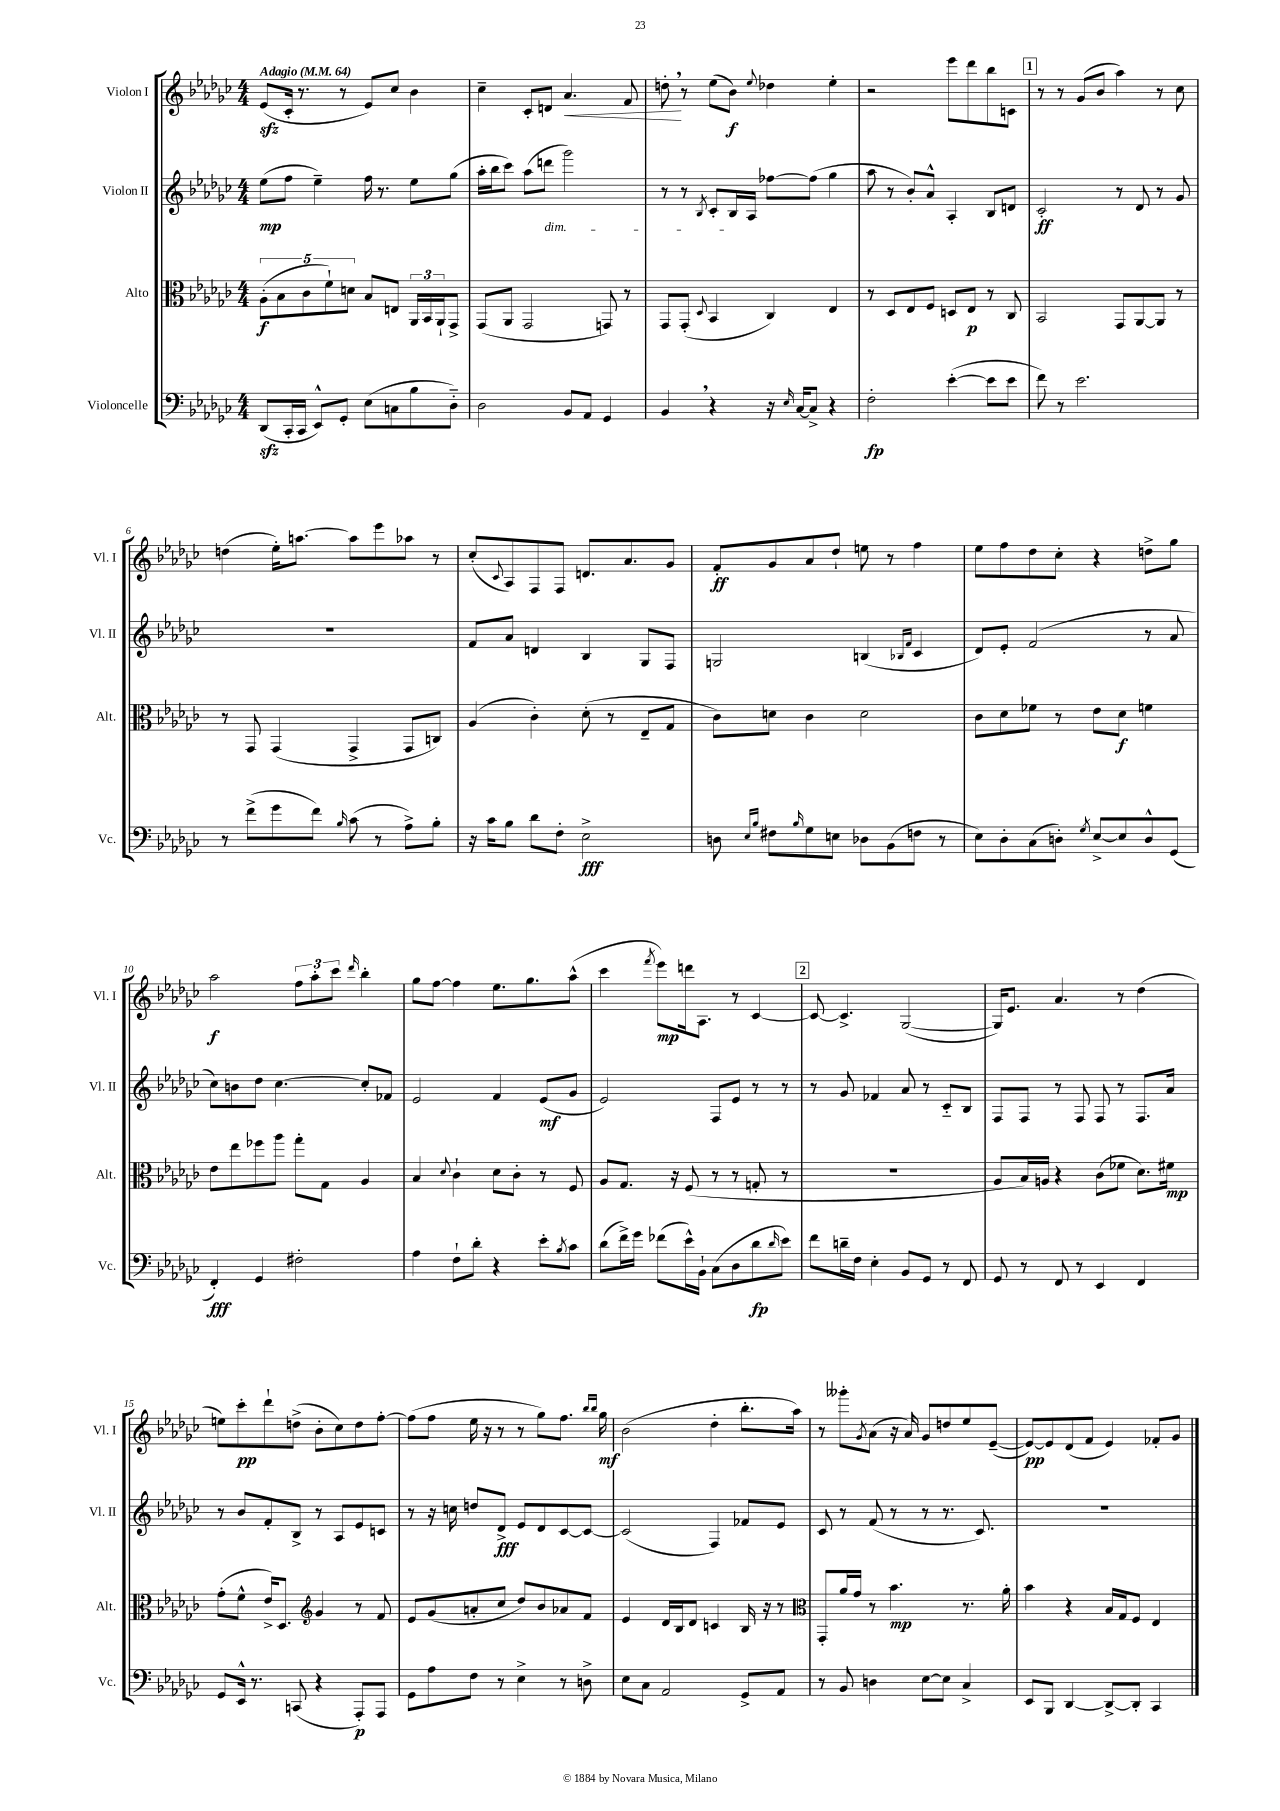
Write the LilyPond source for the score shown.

<<
\new StaffGroup <<
\new Staff = "s0" \with { instrumentName = "Violon I" shortInstrumentName = "Vl. I" } {
    \clef treble \key ges \major \numericTimeSignature \time 4/4 \tempo "Adagio" 4 = 64
    ees'8\sfz( ces'16-. r8. r8 ees'8) ces''8 bes'4 |
    ces''4-- ces'8-. d'8 aes'4.\< f'8 |
    d''8-.\! \breathe r8 ees''8( bes'8\f) \appoggiatura { ees''8 } des''4 ees''4-. |
    r2 ees'''8 des'''8 bes''8 c'8 |
    \mark \markup { \box "1" } r8 r8 ges'8( bes'8 aes''4) r8 ces''8 |
    d''4( ees''16-.) a''8.~ a''8 ees'''8 aes''8 r8 |
    ces''8-.( \appoggiatura { ces'8 } aes8) f8 f8 d'8. aes'8. ges'8 |
    f'8-.\ff ges'8 aes'8 des''8-! e''8 r8 f''4 |
    ees''8 f''8 des''8 ces''8-. r4 d''8-> ges''8 |
    aes''2\f \tuplet 3/2 { f''8 aes''8-. ces'''8 } \grace { des'''16 } bes''4-. |
    ges''8 f''8~ f''4 ees''8. ges''8. aes''8-^( |
    ces'''4 \acciaccatura { f'''8 } ees'''8\mp) d'''16 aes8. r8 ces'4~ |
    \mark \markup { \box "2" } ces'8~ ces'4.-> ges2~( |
    ges16) ees'8. aes'4. r8 des''4( |
    e''8) ces'''8-.\pp des'''8-! d''8->( bes'8-. ces''8) d''8 f''8~-. |
    f''8( f''8 ees''16 r16 r8 r8 ges''8) f''8. \grace { bes''16 bes''16 } ges''16\mf |
    bes'2( des''4-. bes''8.-. aes''16) |
    r8 geses'''8-. \acciaccatura { ges'8 } aes'8( r16 aes'16) ges'8 d''8 ees''8 ees'8~--( |
    ees'8~\pp) ees'8 des'8( f'8 ees'4) fes'8-. ges'8 \bar "|." |
}
\new Staff = "s1" \with { instrumentName = "Violon II" shortInstrumentName = "Vl. II" } {
    \clef treble \key ges \major \numericTimeSignature \time 4/4
    ees''8\mp( f''8 ees''4--) f''16 r8. ees''8 ges''8( |
    aes''16-. bes''16 ces'''8) aes''8( d'''8\dim ges'''2) |
    r8 r8 \acciaccatura { bes8 } ces'8-. bes16\! aes16 fes''8~ fes''8( ges''4 |
    aes''8 r8 bes'8-.) aes'8-^ aes4-. bes8 d'8 |
    \mark \markup { \box "1" } ces'2-.\ff r8 des'8 r8 ges'8 |
    R1 |
    f'8 aes'8 d'4 bes4 ges8 f8 |
    g2 b4( \grace { bes16 f'16 } ces'4 |
    des'8) ees'8-. f'2( r8 aes'8 |
    ces''8) b'8 des''8 ces''4.~ ces''8-. fes'8 |
    ees'2 f'4 ees'8\mf( ges'8 |
    ees'2) f8 ees'8 r8 r8 |
    \mark \markup { \box "2" } r8 ges'8 fes'4 aes'8 r8 ces'8-_ bes8 |
    f8 f8 r8 f8 f8 r8 f8. aes'16 |
    r8 bes'8 f'8-. bes8-> r8 aes8 ees'8 c'8 |
    r8 r16 c''16 d''8 des'8->\fff ees'8 des'8 ces'8~ ces'8~ |
    ces'2( f4) fes'8 ees'8 |
    ces'8 r8 f'8( r8 r8 r8. ces'8.) |
    R1 \bar "|." |
}
\new Staff = "s2" \with { instrumentName = "Alto" shortInstrumentName = "Alt." } {
    \clef alto \key ges \major \numericTimeSignature \time 4/4
    \tuplet 5/4 { aes8-.\f( bes8 ces'8 f'8-!) d'8 } bes8 e8 \tuplet 3/2 { aes,16 bes,16 aes,16-! } ges,8-> |
    ges,8( aes,8 ges,2 g,8) r8 |
    ges,8 ges,8-.( \appoggiatura { des8 } bes,4 ces4) ees4 |
    r8 des8 ees8 f8 d8 ees8\p r8 ces8 |
    \mark \markup { \box "1" } bes,2 ges,8 aes,8~ aes,8 r8 |
    r8 ges,8 ges,4( ges,4-> ges,8 c8) |
    aes4( ces'4-.) des'8-.( r8 ees8-- ges8 |
    ces'8) d'8 ces'4 d'2 |
    ces'8 des'8 fes'8 r8 ees'8 des'8\f f'4 |
    ees'8 ees''8 fes''8 aes''8 ges''8-. ges8 aes4 |
    bes4 \appoggiatura { des'8 } ces'4-! des'8 ces'8-. r8 f8 |
    aes8 ges8. r16 f8( r8 r8 g8-. r8 |
    \mark \markup { \box "2" } R1 |
    aes8 bes16) a16 r4 ces'8( fes'8 des'8.) fis'16\mp |
    ges'8-.( f'8-^ ees'16->) des8. \clef treble ges'4 r8 f'8 |
    ees'8 ges'8( a'8-. ces''8 des''8) bes'8 aes'8 f'8 |
    ees'4 des'16 bes16 des'8 c'4 bes16 r16 r8 |
    \clef alto ges,8-. aes'16 ges'16 r8 bes'4.\mp r8. aes'16-. |
    bes'4 r4 bes16 ges16 f8 ees4 \bar "|." |
}
\new Staff = "s3" \with { instrumentName = "Violoncelle" shortInstrumentName = "Vc." } {
    \clef bass \key ges \major \numericTimeSignature \time 4/4
    des,8\sfz( ces,16-. ces,16 ees,8-^) ges,8-. ees8( c8 bes8 des8-_) |
    des2 bes,8 aes,8 ges,4 |
    bes,4 \breathe r4 r16 \grace { ees16 } ces16~ ces8-> r4 |
    f2-.\fp ees'4~-.( ees'8 ees'8 |
    \mark \markup { \box "1" } f'8) r8 ees'2. |
    r8 f'8->( ges'8 f'8) \grace { bes16 } ces'8( r8 aes8->) bes8-. |
    r16 ces'16 bes8 des'8 f8-. ees2->\fff |
    d8 \grace { ees16 bes16 } fis8 \grace { bes16 } ges8 e8 des8 bes,8( f8 r8 |
    ees8) des8-. ces8( d8-.) \acciaccatura { ges8 } ees8~-> ees8 d8-^ ges,8( |
    f,4-.\fff) ges,4 fis2-. |
    aes4 f8-! des'8-. r4 ees'8-. \acciaccatura { bes8 } ces'8 |
    des'8( f'16->) ges'16 fes'8( ees'16-^) bes,16-! ces8( des8 des'8\fp \grace { des'16 } ees'8) |
    \mark \markup { \box "2" } f'8 d'16-- f16 ees4-. bes,8 ges,8 r8 f,8 |
    ges,8 r8 f,8 r8 ees,4 f,4 |
    ges,8 ees,16-^ r8. c,8( r4 aes,,8-.\p) aes,,8 |
    ges,8 aes8 f8 r8 ees4-> r8 d8-> |
    ees8 ces8 aes,2 ges,8-> aes,8 |
    r8 bes,8 d4 ees8~ ees8 ces4-> |
    ees,8 bes,,8 des,4~ des,8~-> des,8-. ces,4 \bar "|." |
}
>>
>>
